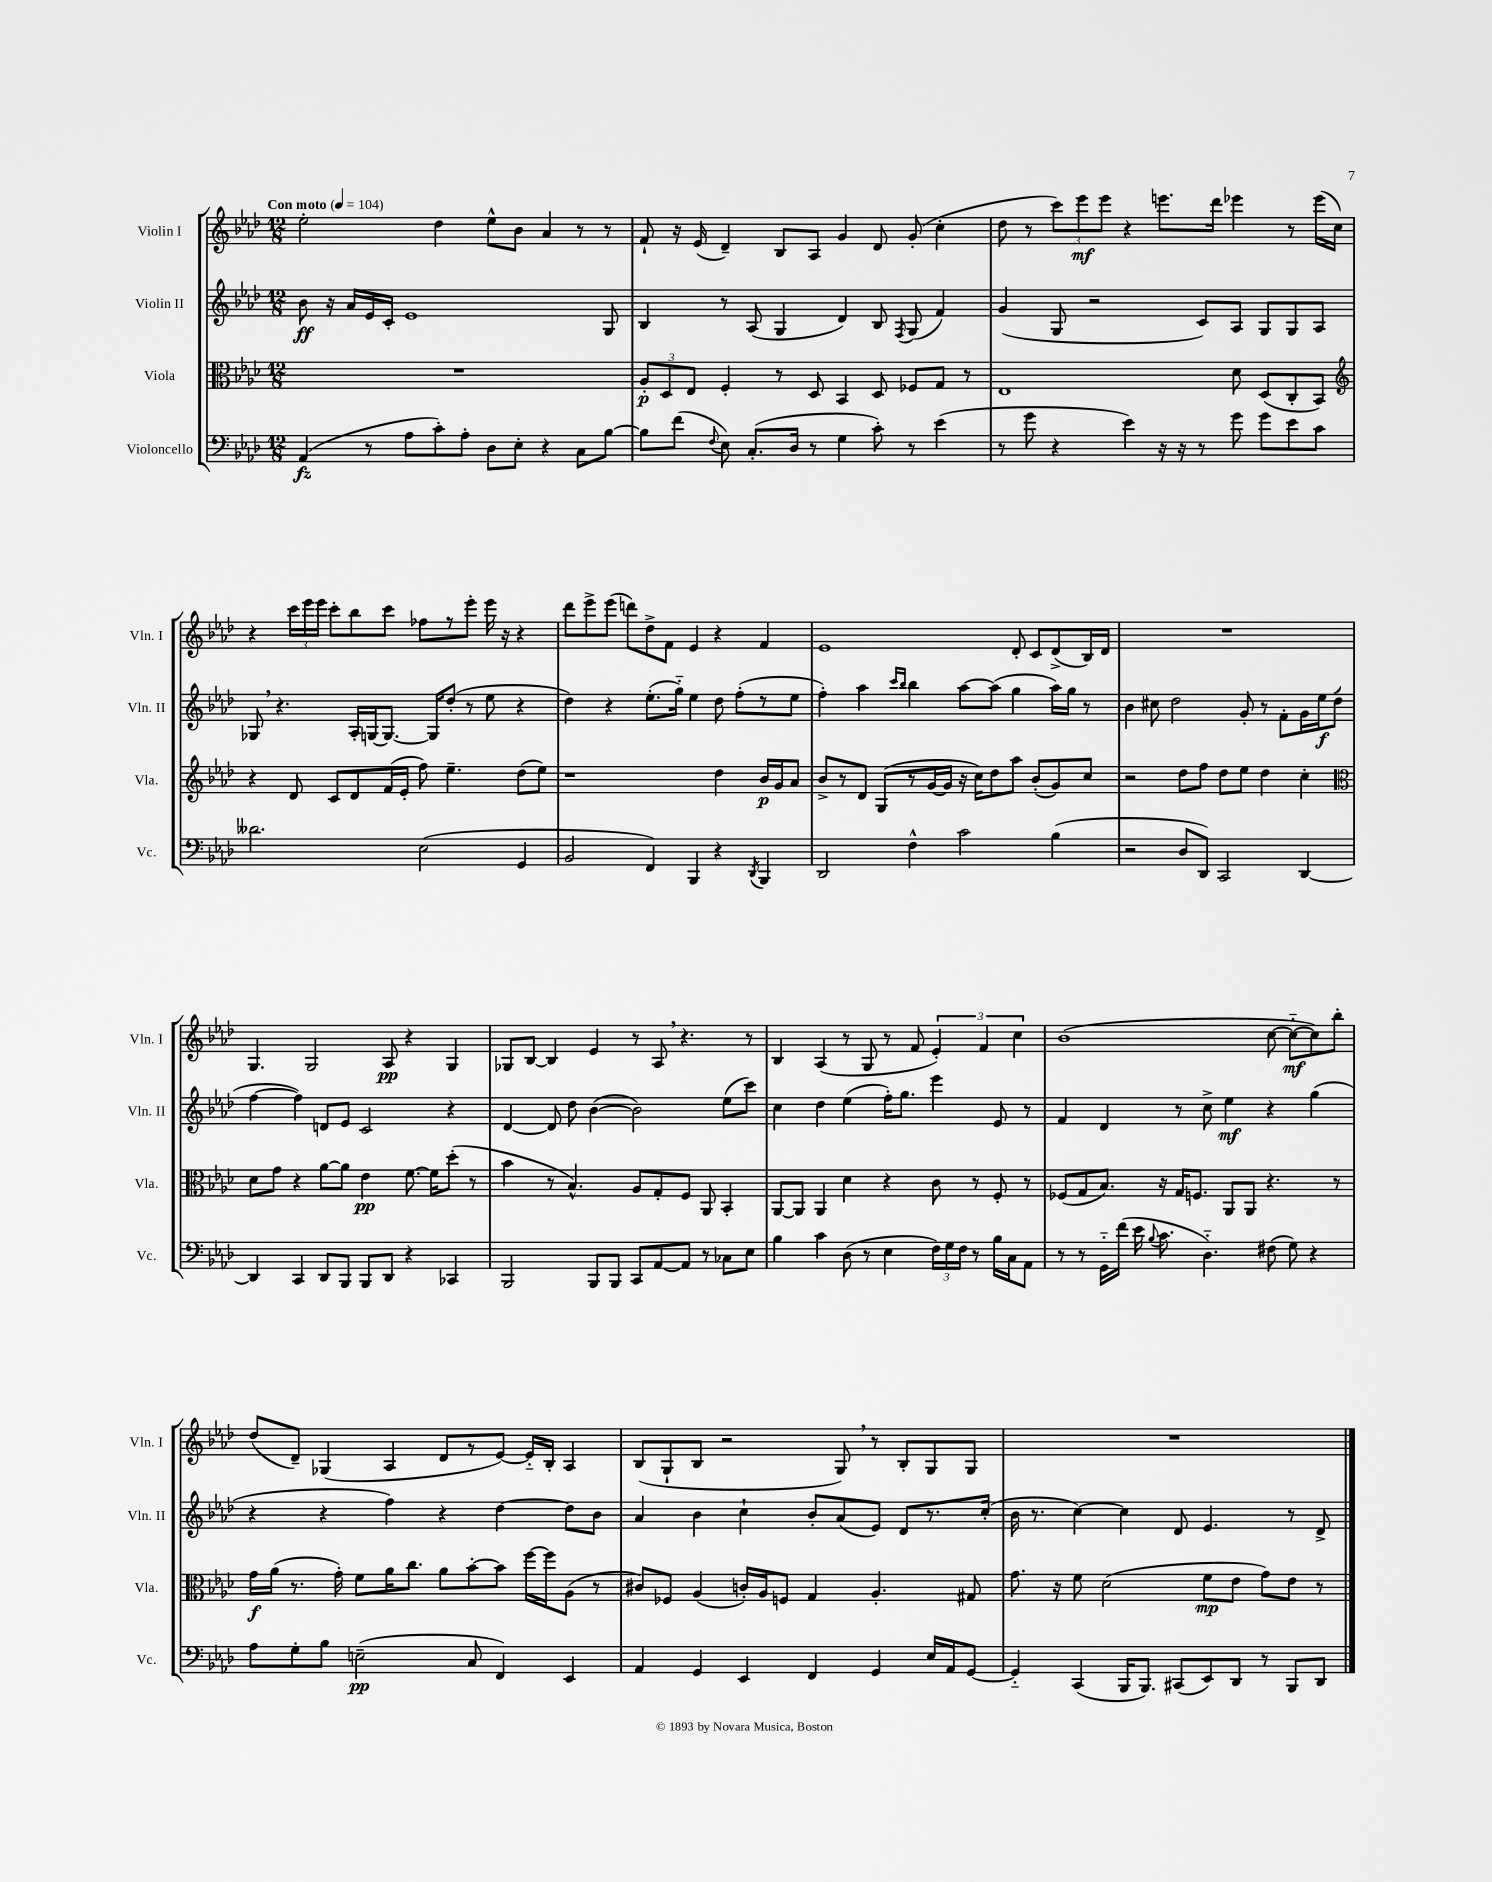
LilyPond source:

<<
\new StaffGroup <<
\new Staff = "s0" \with { instrumentName = "Violin I" shortInstrumentName = "Vln. I" } {
    \clef treble \key aes \major \numericTimeSignature \time 12/8 \tempo "Con moto" 4 = 104
    \autoBeamOff ees''2-. des''4 ees''8[-^ bes'8] aes'4 r8 r8 |
    f'8-! r16 ees'16( des'4--) bes8[ aes8] g'4 des'8 g'8-.( c''4-. |
    des''8 r8 \tuplet 3/2 { c'''8[) ees'''8\mf ees'''8] } r4 e'''8.[ des'''16] ees'''4 r8 ees'''16[( c''16]) |
    r4 \tuplet 3/2 { c'''16[ ees'''16 ees'''16] } c'''8[-. bes''8 c'''8] fes''8[ r8 ees'''8]-. ees'''16 r16 r4 |
    des'''8[ ees'''8-> ees'''8]( d'''8[) des''8-> f'8] ees'4 r4 f'4 |
    ees'1 des'8-. c'8[ des'8->( bes16) des'16] |
    R1. |
    g4. g2 aes8\pp r4 g4 |
    ges8[ bes8]~ bes4 ees'4 r8 aes8 \breathe r4. r8 |
    bes4 aes4( r8 g8 r8 f'8 \tuplet 3/2 { ees'4-.) f'4 c''4 } |
    bes'1( c''8~ c''8[~-_\mf c''8) bes''8]-. |
    des''8[( des'8]--) ges4( aes4 des'8[ r8 ees'8]~) ees'16[-_ bes16]-. aes4 |
    bes8[( g8-! bes8] r2 g8) \breathe r8 bes8[-. g8 g8] |
    R1. \bar "|." |
}
\new Staff = "s1" \with { instrumentName = "Violin II" shortInstrumentName = "Vln. II" } {
    \clef treble \key aes \major \numericTimeSignature \time 12/8
    \autoBeamOff bes'8\ff r16 aes'16[ ees'16 c'16]-. ees'1 g8 |
    bes4 r8 aes8( g4 des'4) bes8 \acciaccatura { f8 } g8( f'4) |
    g'4( g8 r2 c'8[) aes8] g8[ g8 aes8] |
    ges8 \breathe r4. aes16[-. g16~ g8.]~ g16[ des''8]-.( r8 ees''8 r4 |
    des''4) r4 ees''8.[-.( g''16]-_) ees''4 des''8 f''8[-.( r8 ees''8] |
    f''4-.) aes''4 \grace { c'''16[ bes''16] } bes''4 aes''8[~ aes''8]( g''4 aes''16[) g''16] r8 |
    bes'4 cis''8 des''2 g'8-. r8 f'8[-. g'16 ees''16\f des''8]-.( |
    f''4~ f''4) d'8[ ees'8] c'2 r4 |
    des'4~ des'8 des''8 bes'4~( bes'2) ees''8[( c'''8]) |
    c''4 des''4 ees''4( f''16[-.) g''8.] ees'''4 ees'8 r8 |
    f'4 des'4 r8 c''8-> ees''4\mf r4 g''4( |
    r4 r4 f''4) r4 des''4~ des''8[ bes'8] |
    aes'4 bes'4 c''4-! bes'8[-. aes'8( ees'8]) des'8[ r8. c''16]-.( |
    bes'16 r8. c''4~) c''4 des'8 ees'4. r8 des'8-> \bar "|." |
}
\new Staff = "s2" \with { instrumentName = "Viola" shortInstrumentName = "Vla." } {
    \clef alto \key aes \major \numericTimeSignature \time 12/8
    \autoBeamOff R1. |
    \tuplet 3/2 { aes8[-.\p des8 ees8] } f4-. r8 des8 bes,4 des8 fes8[ g8] r8 |
    ees1 des'8 des8[( c8-. bes,8]) |
    \clef treble r4 des'8 c'8[ des'8 f'16( ees'16]-. f''8) ees''4.-- des''8[( ees''8]) |
    r1 des''4 bes'16[\p g'16 aes'8] |
    bes'8[-> r8 des'8] g8[( r8 g'16~ g'16] r16 c''16[) des''8 aes''8] bes'8[-.( g'8) c''8] |
    r2 des''8[ f''8] des''8[ ees''8] des''4 c''4-. |
    \clef alto des'8[ g'8] r4 aes'8[~ aes'8] ees'4\pp f'8.~ f'16[ des''8]-.( r8 |
    bes'4 r8 bes4.-^) aes8[ g8-. f8] aes,8 bes,4-. |
    aes,8[~ aes,8] aes,4 des'4 r4 c'8 r8 f8-. r8 |
    fes8[( g8 bes8.]) r16 g16[ f8.] aes,8[ aes,8] r4. r8 |
    g'16[\f aes'16]( r8. g'16-.) f'8[ aes'16 c''8.] aes'8[ bes'8~-. bes'8] f''16[~ f''16 aes8]( r8 |
    cis'8[) fes8] aes4( c'16[-.) aes16 f8] g4 aes4.-. gis8 |
    g'8. r16 f'8 des'2( f'8[\mp ees'8] g'8[) ees'8] r8 \bar "|." |
}
\new Staff = "s3" \with { instrumentName = "Violoncello" shortInstrumentName = "Vc." } {
    \clef bass \key aes \major \numericTimeSignature \time 12/8
    \autoBeamOff aes,4\fz( r8 aes8[ c'8-.) aes8]-. des8[ ees8]-. r4 c8[ bes8]~ |
    bes8[ f'8]( \appoggiatura { f8 } ees8) c8.[-.( des16] r8 g4 c'8-.) r8 ees'4( |
    r8 g'8 r4 ees'4) r16 r16 r8 g'8 g'8[ ees'8 c'8] |
    deses'2. ees2( g,4 |
    bes,2 f,4) bes,,4 r4 \acciaccatura { des,8 } bes,,4 |
    des,2 f4-^ c'2 bes4( |
    r2 des8[ des,8]) c,2 des,4~ |
    des,4 c,4 des,8[ bes,,8] bes,,8[ des,8] r4 ces,4 |
    bes,,2 bes,,8[ bes,,8] c,8[ aes,8~ aes,8] r8 ces8[ ees8] |
    bes4 c'4 des8( r8 ees4 \tuplet 3/2 { f16[) g16 f16] } r8 bes16[ c16 aes,8] |
    r8 r8 g,16[-_ f'16]( ees'16 \appoggiatura { bes8 } c'8. des4.-_) fis8( g8) r4 |
    aes8[ g8-. bes8] e2--\pp( c8 f,4) ees,4 |
    aes,4 g,4 ees,4 f,4 g,4 ees16[ aes,16 g,8]~ |
    g,4-_ c,4( bes,,16[ bes,,8.]) cis,8[( ees,8) des,8] r8 bes,,8[ des,8] \bar "|." |
}
>>
>>
\layout { \context { \Score \remove "Bar_number_engraver" } }
